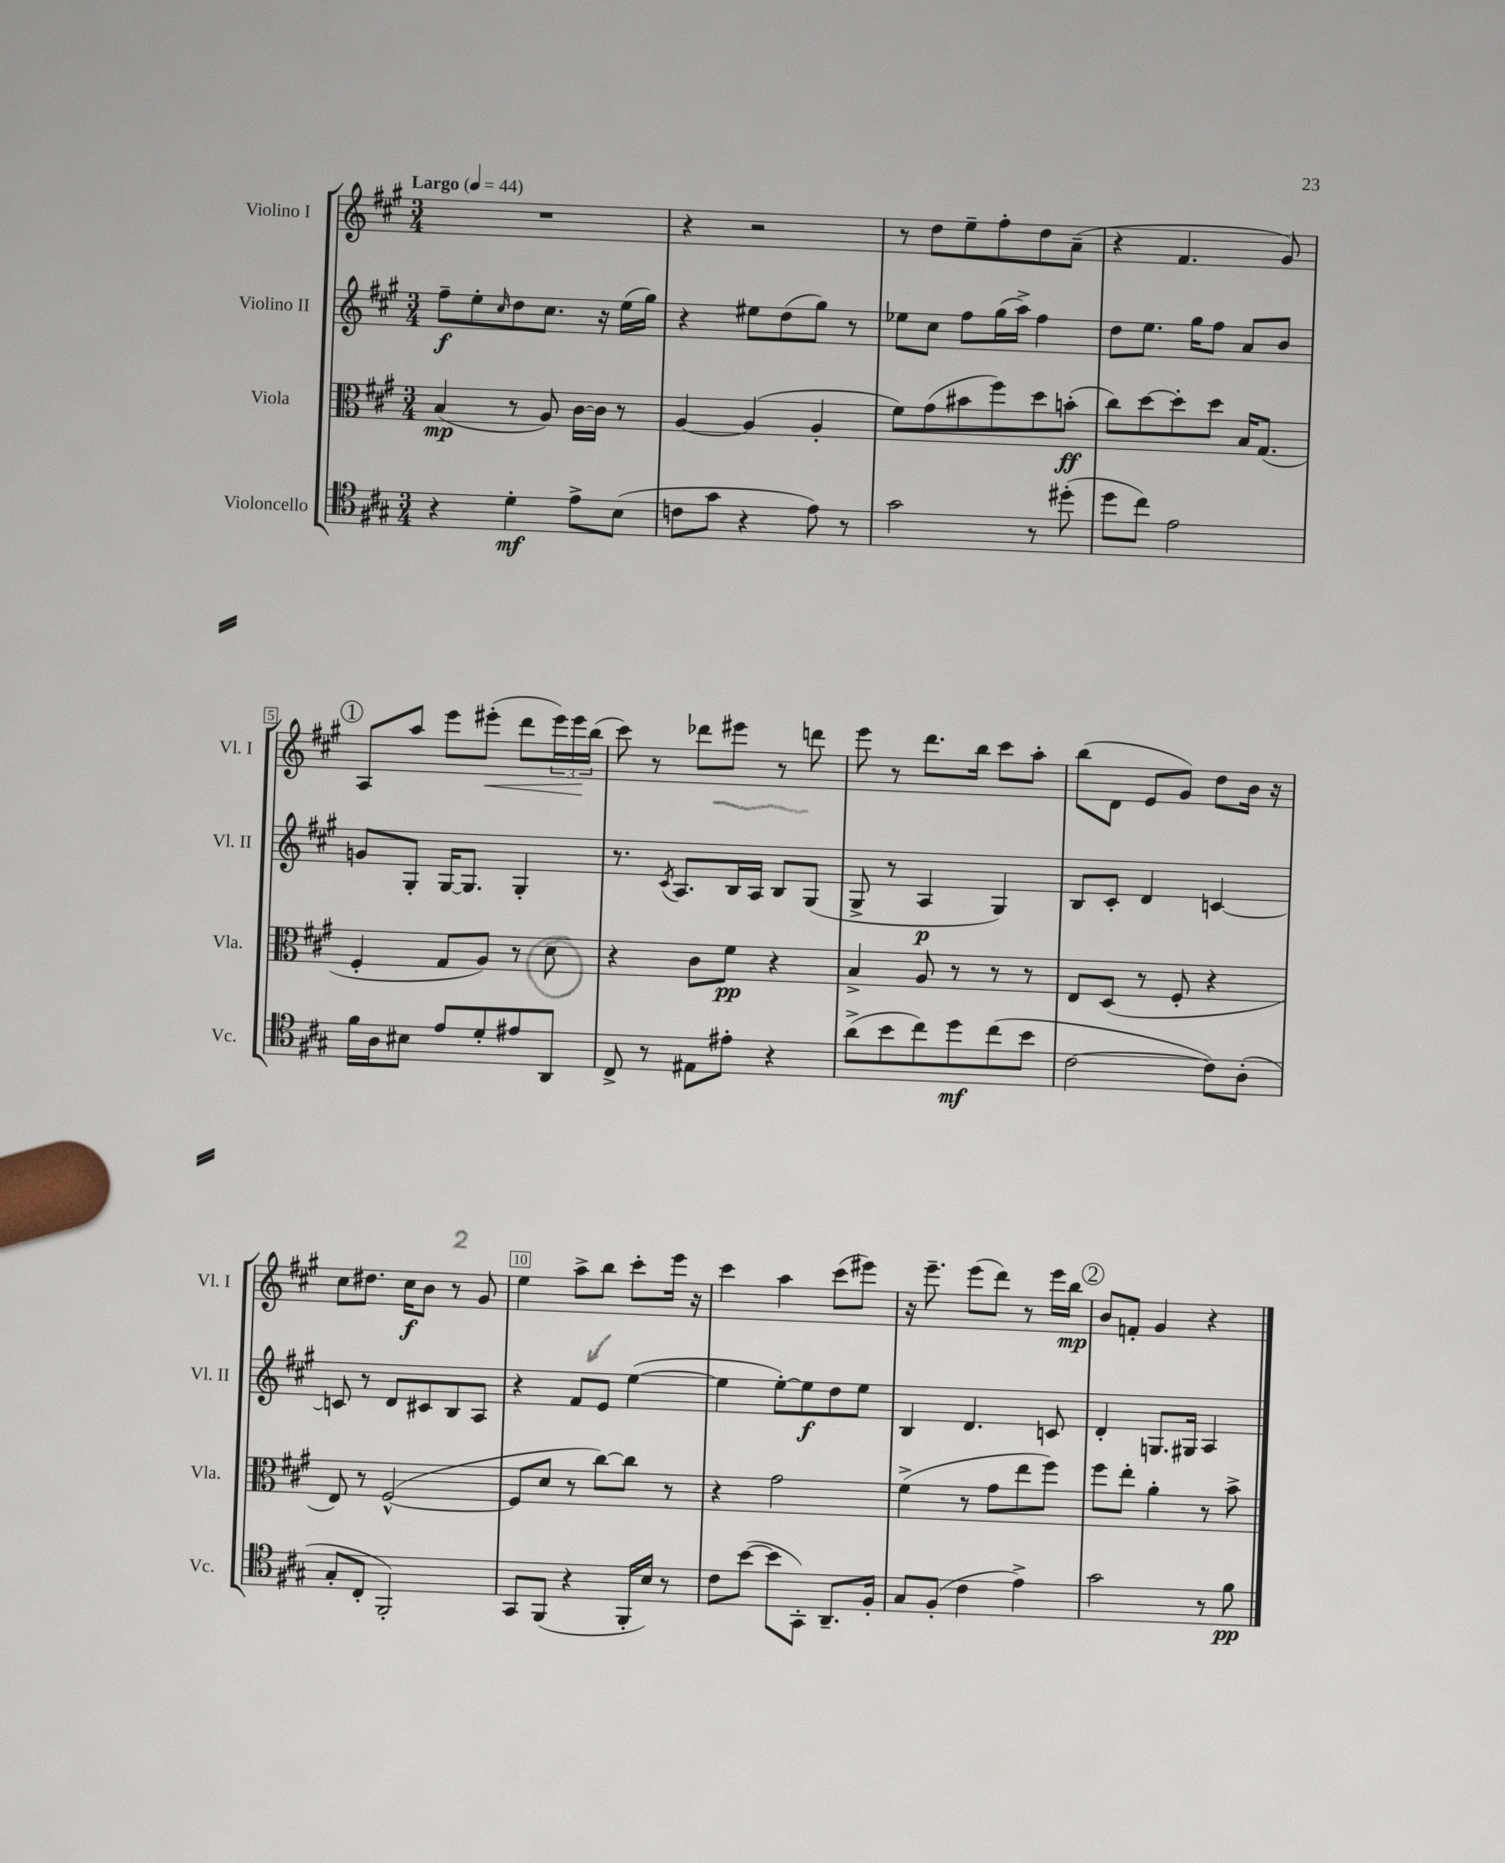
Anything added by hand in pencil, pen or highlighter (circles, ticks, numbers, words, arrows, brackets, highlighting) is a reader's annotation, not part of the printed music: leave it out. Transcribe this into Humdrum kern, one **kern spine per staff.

**kern	**kern	**kern	**kern
*staff4	*staff3	*staff2	*staff1
*clefC4	*clefC3	*clefG2	*clefG2
*k[f#c#g#]	*k[f#c#g#]	*k[f#c#g#]	*k[f#c#g#]
*M3/4	*M3/4	*M3/4	*M3/4
*MM44	*MM44	*MM44	*MM44
4r	(4B/	8ff#~\L	2.r
.	.	8ee'\	.
.	.	16qqcc#/	.
4d'\	8r	8dd\	.
.	8A/)	8.cc#\J	.
8e^\L	[16c#\LL	.	.
.	16c#\]JJ	16r	.
(8B\J	8r	(16ee\LL	.
.	.	16gg#\JJ)	.
=	=	=	=
8c\L	[4A/	4r	4r
8g#\J	.	.	.
4r	(4A/]	8ee#\L	2r
.	.	(8dd\	.
8e\)	4A'/	8gg#\J)	.
8r	.	8r	.
=	=	=	=
2g#\	8f#\L)	8ee-\L	8r
.	(8g#\	8cc#\J	8dd\L
.	8b#\	8ff#\L	8ee~\
.	8ff#\)	(16gg#\L	8ff#'\
.	.	16aa^\JJ)	.
8r	8dd\	4ff#\	8dd\
(8dd#'\	(8b'\J	.	(8a~\J
=	=	=	=
8dd\L	8cc#\L)	8dd\L	4r
8cc#\J)	[8dd\	8.ee\J	.
2e\	8dd'\]	.	4.f#/
.	.	16gg#\LK	.
.	8dd\J	8ff#\J	.
.	16B/LK	8a/L	.
.	(8.G#/J	.	.
.	.	8b/J	8g#/)
=	=	=	=
16f#\LL	4F#'/	8g/L	8A/L
16A\J	.	.	.
8B#\J	.	8G#'/J	8aa/J
8e/L	8G#/L	[16G#/LK	8eee\L
.	.	8.G#/]J	.
8d'/	8A/J)	.	(8eee#'\J
8e#/	8r	4G#'/	8ddd\L
8AA/J	8d\	.	24eee#\L)
.	.	.	24eee#\
.	.	.	(24bb\JJ
=	=	=	=
8C#^/	4r	8.r	8ccc#\)
8r	.	.	8r
.	.	8qc#/	.
.	.	8.A/L	.
8E#\L	8c#\L	.	8ddd-\L
8e#'\J	8f#\J	16B/L	8eee#\J
.	.	16A/JJ	.
4r	4r	8B/L	8r
.	.	(8G#/J	8ddd\
=	=	=	=
(8a^\L	4B^/	8G#^/	8eee\
8b\	.	8r	8r
8cc#\)	8A/	4A/	8.ddd\L
8dd\	8r	.	.
.	.	.	16bb\Jk
(8cc#\	8r	4G#/)	8ccc#\L
8b\J	8r	.	8aa'\J
=	=	=	=
[2c#\	8E/L	8B/L	(8bb\L
.	(8D/J	8c#'/J	8d\J
.	8r	4d/	8e/L
.	8F#'/	.	8g#/J)
8c#\]L)	4r	[4c/	8dd\L
(8A'\J	.	.	16b\Jk
.	.	.	16r
=	=	=	=
8G#'/L	8E/)	8c/]	8cc#\L
8C#'/J	8r	8r	8.dd#\J
2FF#'/)	([2F#^^/	8d/L	.
.	.	.	16cc#\LK
.	.	8c#/	8b\J
.	.	8B/	8r
.	.	8A/J	8g#/
=	=	=	=
8GG#/L	8F#/]L	4r	4ee\
(8FF#/J	8d/J	.	.
4r	8r	8f#/L	8aa^\L
.	[8cc#\L)	8e/J	8bb\J
16FF#'/LL	8cc#\]J	([4ee\	8ccc#'\L
16B/JJ)	.	.	.
8r	8r	.	16eee\Jk
.	.	.	16r
=	=	=	=
8c#\L	4r	4ee\]	4ccc#\
([8b\J	.	.	.
8b\]L	2g#\	[8ee'\L)	4aa\
8GG#'\J)	.	8ee\]	.
8.AA~/L	.	8dd\	(8ccc#\L
.	.	8ee\J	8eee#\J)
16F#'/Jk	.	.	.
=	=	=	=
8G#/L	(4f#^\	4B/	16r
.	.	.	8.eee~\
(8F#'/J	.	.	.
4c#\	8r	4.d/	(8eee\L
.	8g#\L	.	8ddd\J)
4e^\)	8ee\	.	8r
.	8ff#\J)	8c/	16eee\LL
.	.	.	16bb\JJ
=	=	=	=
2g#\	8ff#\L	4d'/	8b/L
.	8ee'\J	.	8f'/J
.	4a'\	8.G/L	4g#/
.	.	16G#/Jk	.
8r	8r	4A/	4r
8f#\	8b^\	.	.
==	==	==	==
*-	*-	*-	*-
